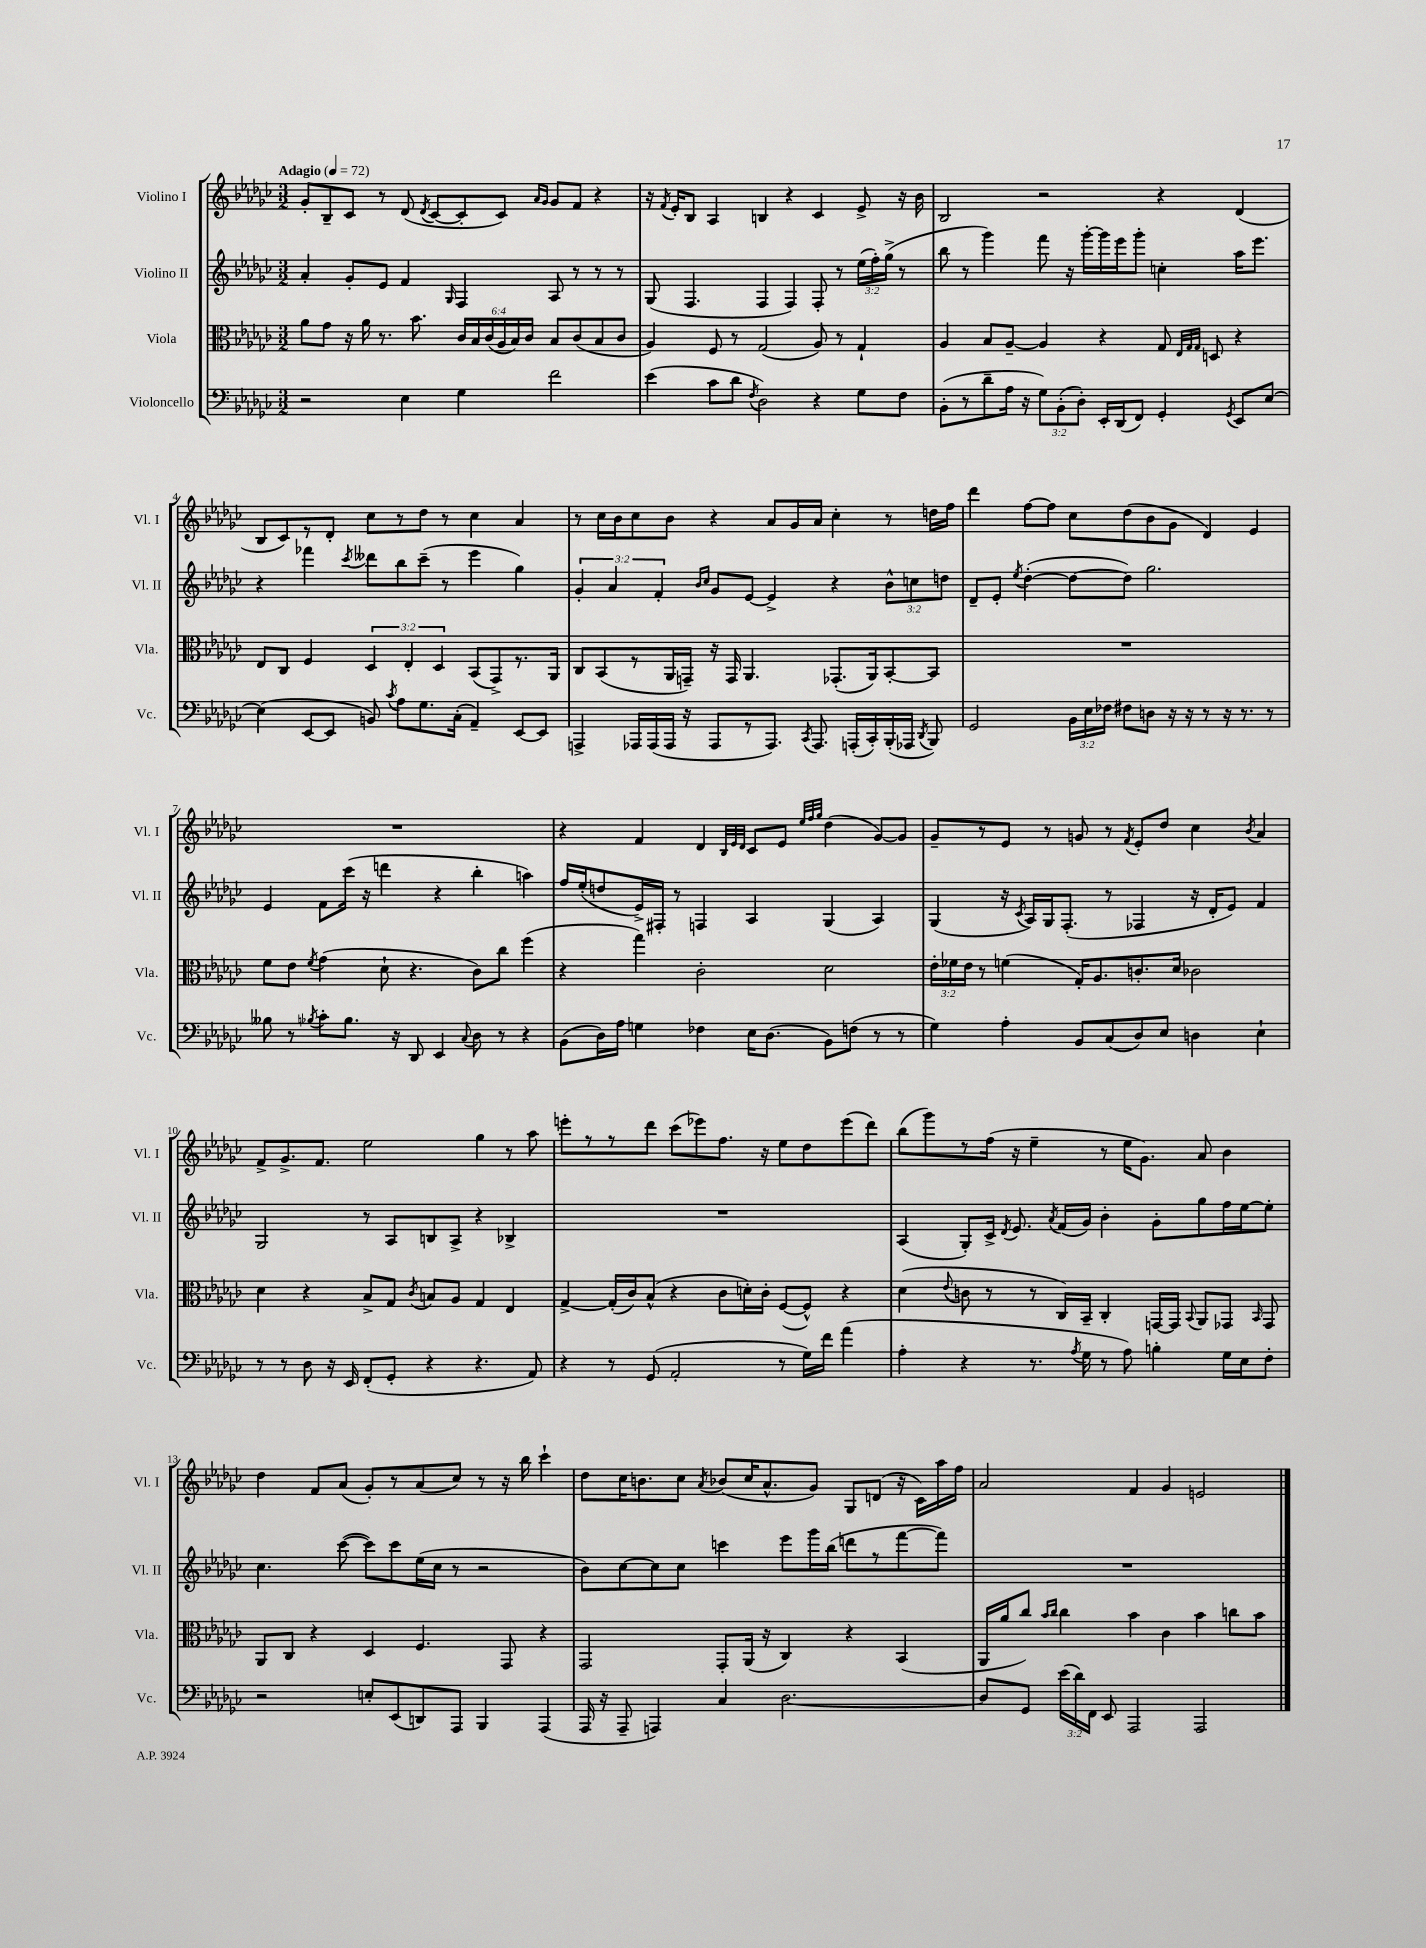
<<
\new StaffGroup <<
\new Staff = "s0" \with { instrumentName = "Violino I" shortInstrumentName = "Vl. I" } {
    \clef treble \key ges \major \numericTimeSignature \time 3/2 \tempo "Adagio" 4 = 72
    \autoBeamOff ges'8[-. bes8-- ces'8] r8 des'8( \acciaccatura { des'8 } ces'8[~ ces'8-. ces'8]) \grace { aes'16[ ges'16] } ges'8[ f'8] r4 |
    r16 \acciaccatura { f'8 } ees'16[-. bes8] aes4 b4 r4 ces'4 ees'8-> r16 bes'16 |
    bes2 r2 r4 des'4( |
    bes8[ ces'8) r8 des'8]-. ces''8[ r8 des''8] r8 ces''4 aes'4 |
    r8 ces''16[ bes'16 ces''8 bes'8] r4 aes'8[ ges'16 aes'16] ces''4-. r8 d''16[ f''16] |
    des'''4 f''8[~ f''8] ces''8[ des''8( bes'8 ges'8] des'4) ees'4 |
    R1. |
    r4 f'4 des'4 \grace { bes32[ ees'32 des'32] } ces'8[ ees'8] \grace { ees''32[ f''32 ges''32] } des''4( ges'8[~) ges'8] |
    ges'8[-- r8 ees'8] r8 g'8 r8 \acciaccatura { f'8 } ees'8[-. des''8] ces''4 \acciaccatura { bes'8 } aes'4 |
    f'8[-> ges'8.-> f'8.] ees''2 ges''4 r8 aes''8 |
    e'''8[-. r8 r8 des'''8] ces'''8[( ees'''8) f''8.] r16 ees''8[ des''8 ees'''8( des'''8]) |
    bes''8[( ges'''8) r8 f''16]( r16 ees''4-- r8 ees''16[ ges'8.]) aes'8 bes'4 |
    des''4 f'8[ aes'8]( ges'8[-.) r8 aes'8( ces''8]) r8 r16 bes''16 ces'''4-! |
    des''8[ ces''16 b'8. ces''8] \acciaccatura { aes'8 } bes'8[( ces''16 aes'8.-^ ges'8]) ges8[ d'8]( r16 ces'16[) aes''16 f''16] |
    aes'2 f'4 ges'4 e'2 \bar "|." |
}
\new Staff = "s1" \with { instrumentName = "Violino II" shortInstrumentName = "Vl. II" } {
    \clef treble \key ges \major \numericTimeSignature \time 3/2 \override Staff.TupletNumber.text = #tuplet-number::calc-fraction-text
    \autoBeamOff aes'4-. ges'8[-. ees'8] f'4 \grace { ges16 } f4 aes8 r8 r8 r8 |
    ges8( f4. f4 f4) f8-. r8 \tuplet 3/2 { ees''16[( f''16-.) ges''16]->( } r8 |
    bes''8 r8 ges'''4) f'''8 r16 ges'''16[~-. ges'''16 ees'''16 ges'''8]-. c''4-. aes''16[ ees'''8.] |
    r4 fes'''4 \acciaccatura { ces'''8 } deses'''8[ bes''8 ces'''8]--( r8 ees'''4 ges''4) |
    \tuplet 3/2 { ges'4-. aes'4 f'4-. } \grace { bes'16[ ces''16] } ges'8[ ees'8]~ ees'4-> r4 \tuplet 3/2 { bes'8[-^ c''8 d''8] } |
    des'8[-- ees'8]-. \acciaccatura { ees''8 } des''4~-.( des''8[~ des''8]) ges''2. |
    ees'4 f'8[ ces'''16]( r16 d'''4 r4 bes''4-. a''4) |
    f''16[ ees''16-.( d''8 ees'16->) fis16]-. r8 f4 aes4 ges4( aes4) |
    ges4( r16 \acciaccatura { ces'8 } aes16[) ges16 f8.]-.( r8 fes4 r16 des'16[-. ees'8]) f'4 |
    ges2 r8 aes8[ b8 aes8]-> r4 bes4-> |
    R1. |
    aes4( ges8[-.) ces'16]-> \acciaccatura { des'8 } ees'8. \acciaccatura { aes'8 } f'16[( ges'16]) bes'4-. ges'8[-. ges''8 f''16 ees''16~ ees''8]-. |
    ces''4. ces'''8~( ces'''8[) ces'''8 ees''16( ces''16] r8 r2 |
    bes'8[) ces''8~ ces''8 ces''8] c'''4 ees'''8[ ges'''16 bes''16]( d'''8[ r8 f'''8~ f'''8]) |
    R1. \bar "|." |
}
\new Staff = "s2" \with { instrumentName = "Viola" shortInstrumentName = "Vla." } {
    \clef alto \key ges \major \numericTimeSignature \time 3/2 \override Staff.TupletNumber.text = #tuplet-number::calc-fraction-text
    \autoBeamOff aes'8[ ges'8] r16 aes'16 r8. bes'8. \tuplet 6/4 { ces'16[ bes16 ces'16( aes16 bes16) ces'16] } bes8[ ces'8( bes8 ces'8] |
    aes4) f8 r8 ges2( aes8) r8 ges4-! |
    aes4 bes8[ aes8]~-- aes4 r4 ges8 \grace { ees32[ ges32 ges32] } d8 r4 |
    ees8[ ces8] f4 \tuplet 3/2 { des4 ees4-. des4 } bes,8[( ges,8->) r8. aes,16] |
    ces8[ bes,8( r8 aes,16 g,16]--) r16 g,16 aes,4. ges,8.[-.( aes,16) bes,8~-. bes,8] |
    R1. |
    f'8[ ees'8] \acciaccatura { f'8 } ges'4( des'8-! r4. ces'8[) ces''8] f''4( |
    r4 ges''4) ces'2-. des'2 |
    \tuplet 3/2 { ees'16[-. fes'16 ees'16] } r8 f'4( ges16[-.) aes8. c'8.-. des'16] ces'2 |
    des'4 r4 bes8[-> ges8] \acciaccatura { ces'8 } b8[ aes8] ges4 ees4 |
    ges4~-> ges16[-.( ces'16) bes8]-^( r4 ces'8[ d'16-.) ces'16]-. f8[~( f8]-^) r4 |
    des'4( \appoggiatura { ees'8 } c'8 r8 r8 ces16[) bes,16]-- ces4-. g,16[~ g,16] \appoggiatura { bes,8 } aes,8[ ges,8] \grace { bes,16 } ges,8 |
    aes,8[ ces8] r4 des4 f4. ges,8 r4 |
    ges,2 ges,8[-. aes,16]( r16 ces4) r4 bes,4( |
    aes,16[ aes'16 ces''8]) \grace { bes'16[ ces''16] } ces''4 bes'4 ces'4 bes'4 c''8[ bes'8] \bar "|." |
}
\new Staff = "s3" \with { instrumentName = "Violoncello" shortInstrumentName = "Vc." } {
    \clef bass \key ges \major \numericTimeSignature \time 3/2 \override Staff.TupletNumber.text = #tuplet-number::calc-fraction-text
    \autoBeamOff r2 ees4 ges4 f'2 |
    ees'4( ces'8[ des'8] \acciaccatura { f8 } des2) r4 ges8[ f8] |
    bes,8[-.( r8 des'8-- aes16] r16 \tuplet 3/2 { ges8[) bes,8-.( des8]-.) } ees,16[-. des,16( f,8]) ges,4-. \acciaccatura { ges,8 } ees,8[ ees8]~ |
    ees4( ees,8[~ ees,8] b,8) \acciaccatura { ces'8 } aes8[ ges8. ces16]-.( aes,4--) ees,8[~ ees,8] |
    a,,4-> aes,,16[ aes,,16( aes,,16] r16 aes,,8[ r8 aes,,8.]) \acciaccatura { ces,8 } aes,,8. a,,16[-.( ces,16-.) bes,,16-.( aes,,16] \acciaccatura { des,8 } bes,,8) |
    ges,2 \tuplet 3/2 { bes,16[ ees16 fes16] } fis8[ d8] r16 r16 r8 r16 r8. r8 |
    beses8 r8 \acciaccatura { bes8 } ces'8[-. bes8.] r16 des,8 ees,4 \appoggiatura { ces8 } des8 r8 r4 |
    bes,8[( des16) aes16] g4 fes4 ees16[ des8.]( bes,8[) f8]( r8 r8 |
    ges4) aes4-. bes,8[ ces8( des8) ees8] d4 ees4-! |
    r8 r8 des8 r16 ees,16 f,8[-.( ges,8]-. r4 r4. aes,8) |
    r4 r8 ges,8( aes,2-. r8 ges16[) f'16] aes'4( |
    aes4-. r4 r8. \acciaccatura { aes8 } ges16 r8 aes8) b4-. ges16[ ees16 f8]-. |
    r2 e8[-. ees,8( d,8) aes,,8] bes,,4 aes,,4( |
    aes,,16 r16 aes,,8-- a,,4) ces4 des2.~ |
    des8[ ges,8] \tuplet 3/2 { ees'16[( des'16) f,16] } ees,8 aes,,2 aes,,2 \bar "|." |
}
>>
>>
